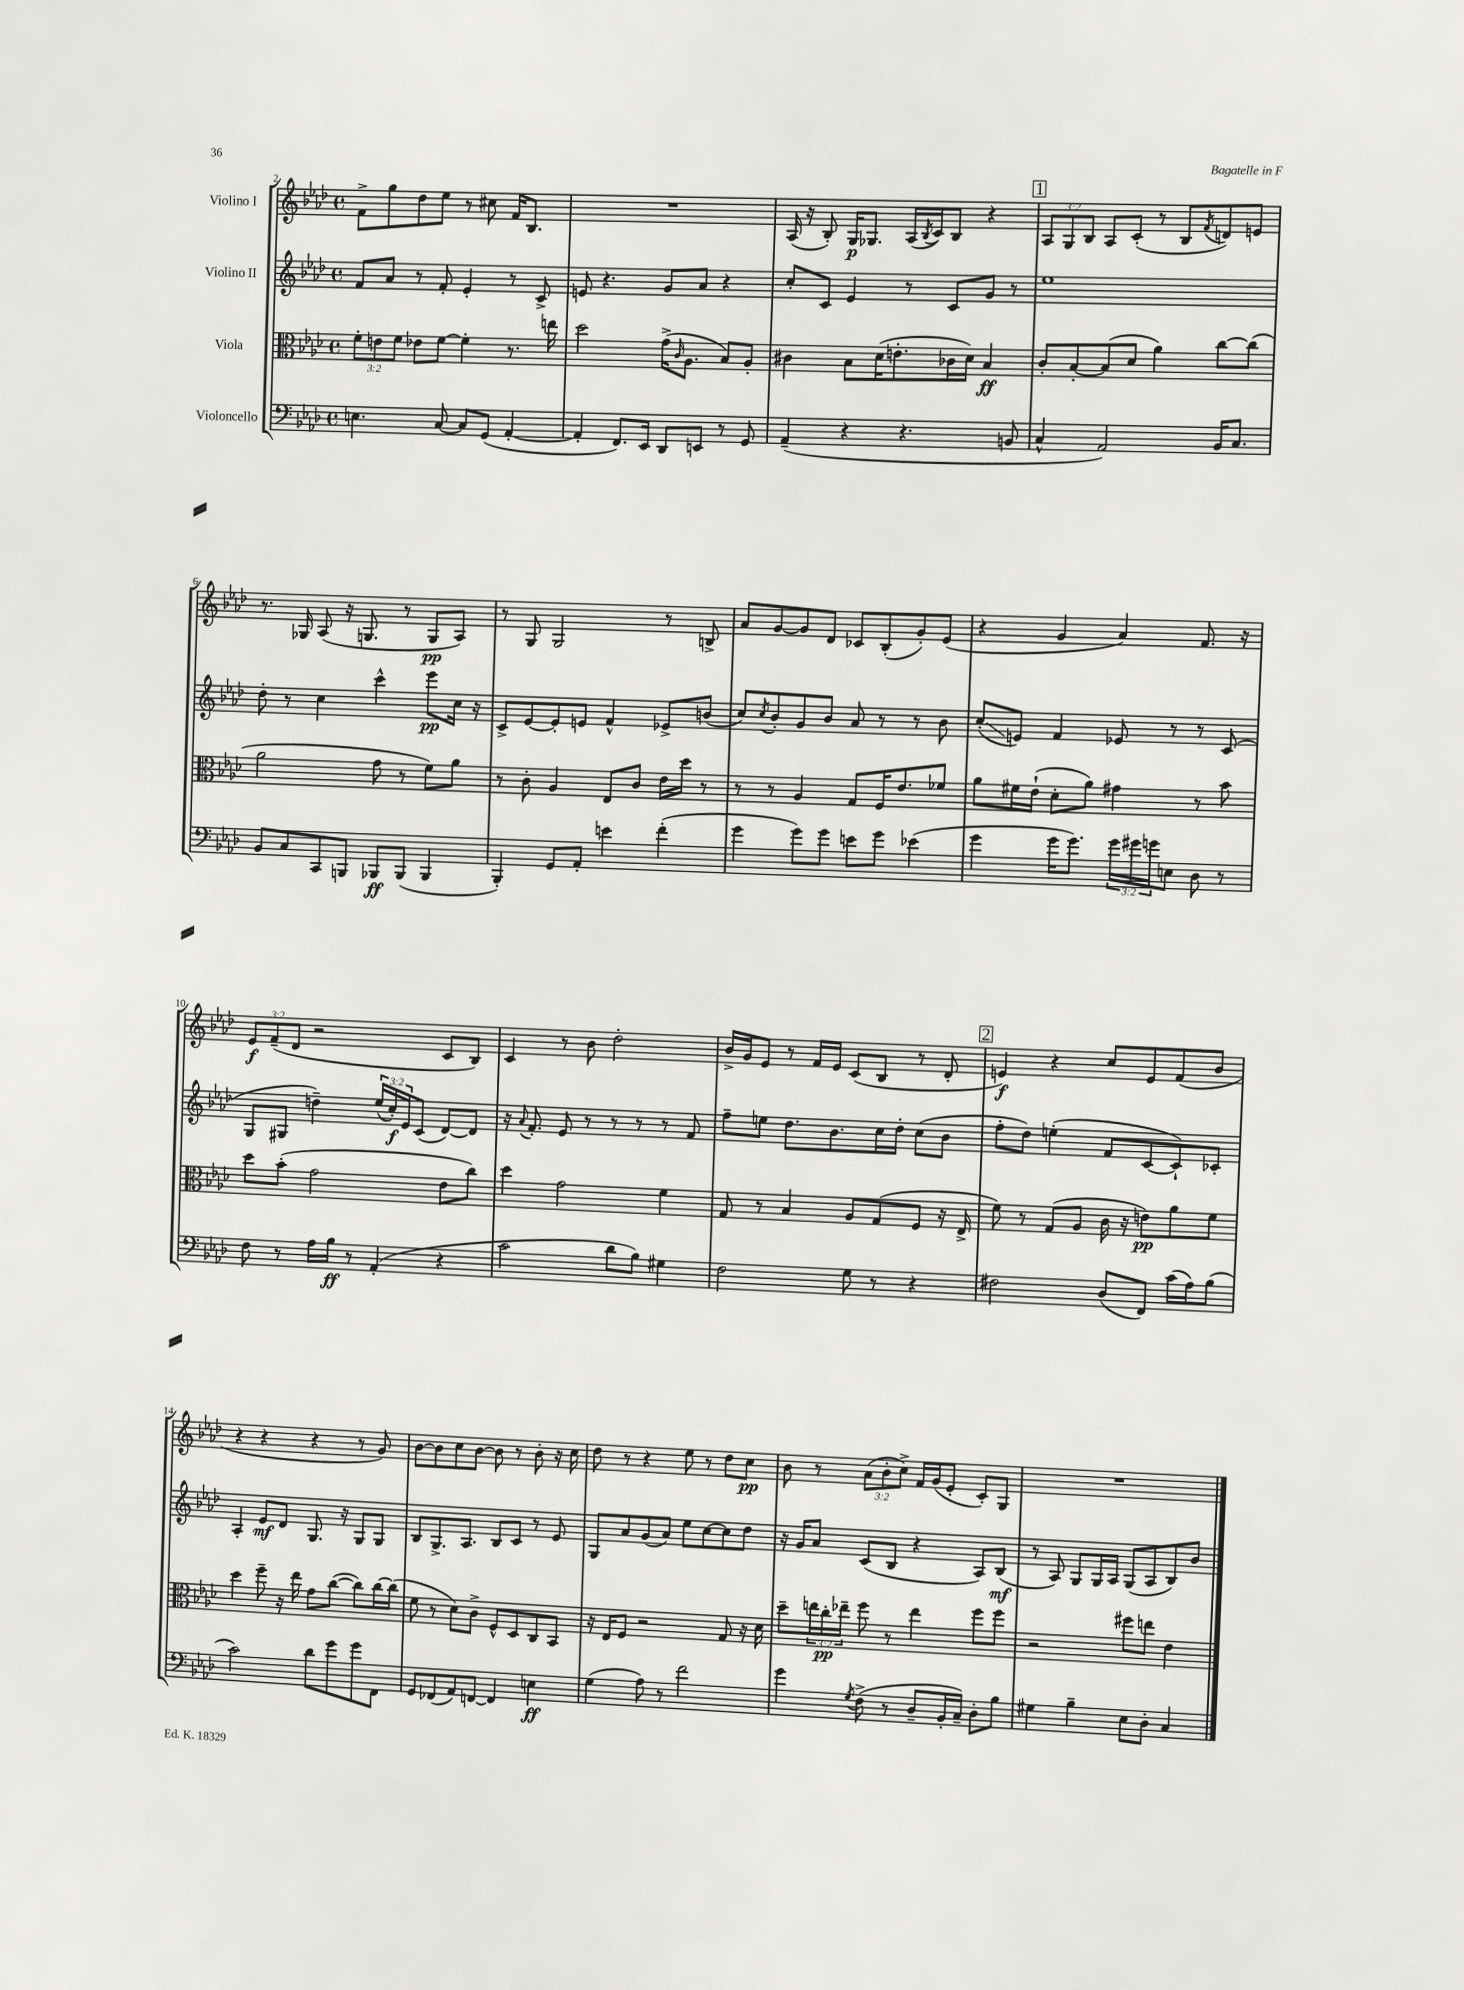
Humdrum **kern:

**kern	**kern	**kern	**kern
*staff4	*staff3	*staff2	*staff1
*clefF4	*clefC3	*clefG2	*clefG2
*k[b-e-a-d-]	*k[b-e-a-d-]	*k[b-e-a-d-]	*k[b-e-a-d-]
*M4/4	*M4/4	*M4/4	*M4/4
*met(c)	*met(c)	*met(c)	*met(c)
4.E	12f'	8f	8f^
.	12e	.	.
.	.	8a-	8gg
.	12f	.	.
.	8e-	8r	8dd-
[8C	[8f	8f'	8ee-
8C]	4f']	4e-'	8r
(8GG	.	.	8cc#
[4AA-'	8.r	8r	16f
.	.	.	8.B-
.	.	8c^	.
.	16ee	.	.
=	=	=	=
4AA-']	2dd-	8e	1r
.	.	4.r	.
8.FF)	.	.	.
16EE-	.	.	.
8DD-	(16g^	8g	.
.	16qqc	.	.
.	8.A-	.	.
8EE	.	8a-	.
8r	8B-)	4r	.
8GG	8A-'	.	.
=	=	=	=
(4AA-~	4c#	8cc'	(16A-
.	.	.	16r
.	.	8c	8B-')
4r	8B-	4e-	16G
.	.	.	8.G-
.	(16d-	.	.
.	8.e'	.	.
4.r	.	8r	(16A-
.	.	.	8qB-
.	.	.	16c)
.	16c-	8c	8B-
.	16d-)	.	.
.	4B-	8g	4r
8BB	.	8r	.
=	=	=	=
4C^^	8c'	1ee-	12A-
.	.	.	12G
.	[8B-'	.	.
.	.	.	12B-
2AA-)	(8B-]	.	8A-
.	8d-	.	(8c'
.	4a-)	.	8r
.	.	.	8B-
.	.	.	8qf
16BB-	[8cc	.	8d)
8.C	.	.	.
.	(8cc]	.	8e
=	=	=	=
8BB-	2a-	8dd-'	8.r
8C	.	8r	.
.	.	.	16G-
8CC	.	4cc	(8A-
8BBB	.	.	16r
.	.	.	8.G
8BBB-	8g	4ccc^^	.
(8BBB-	8r	.	8r
4BBB-	8f)	8eee-	8G
.	8a-	16cc	8A-)
.	.	16r	.
=	=	=	=
4BBB-')	8r	8c^	8r
.	8c'	[8e-	8G
8GG	4A-	8e-']	2G
8AA-'	.	8e	.
4e	8E-	4f^^	.
.	8c	.	.
(4f'	16e-	8e-^	8r
.	16dd-	.	.
.	8r	(8b	8B^
=	=	=	=
4g	8r	8cc)	8a-
.	.	8qcc	.
.	8r	8b-'	[8g
8g)	4A-	8g	8g]
8g	.	8b-	8d-
8e	8G	8a-	8c-
8g	16F	8r	(8B-'
.	8.e-	.	.
(4e-	.	8r	8g')
.	8f-	8b-	(8e-
=	=	=	=
4g	8a-	(8cc'	4r
.	16f#	8e)	.
.	(16e-`	.	.
16g	8d-'	4f	4g
8.g)	.	.	.
.	8a-)	.	.
24g	4g#	8e-	4a-)
24g#	.	.	.
24g	.	.	.
8E	.	8r	.
8D-	8r	8r	8.f
8r	8b-	(8c	.
.	.	.	16r
=	=	=	=
8F	8dd-	8G	12e-
.	.	.	(12f~
8r	(8b-'	8G#	.
.	.	.	12d-
16A-	2g	4dd~)	2r
16B-	.	.	.
8r	.	.	.
(4AA-'	.	(24ee-	.
.	.	24cc')	.
.	.	24e-	.
.	.	(8c	.
4r	8e-	[8d-)	8c
.	8cc)	8d-]	8B-)
=	=	=	=
2c	4dd-	16r	4c
.	.	8qqa-	.
.	.	8.f'	.
.	2g	8e-	8r
.	.	8r	8b-
8d-	.	8r	2dd-'
8B-)	.	8r	.
4G#	4f	8r	.
.	.	8f	.
=	=	=	=
2F	8G	8ff~	16b-^
.	.	.	16g
.	8r	8ee	8e-
.	4B-	8.dd-	8r
.	.	.	16f
.	.	8.b-	16e-
8G	8A-	.	(8c
8r	(8G	16cc	8B-
.	.	16dd-'	.
4r	8F	(8cc	8r
.	16r	8b-	8d-'
.	16E-^	.	.
=	=	=	=
2F#	8f)	8ff'	4e)
.	8r	8dd-)	.
.	(8G	(4ee'	4r
.	8A-	.	.
(8D-	16c	8f	8cc
.	16r	.	.
8FF)	8e)	[8c	8e
(16c	8a-	8c`])	(8f
16A-)	.	.	.
(8B-	8f	8c-'	8b-
=	=	=	=
2c)	4dd-	4A-'	4r
.	8ff~	8e-	4r
.	16r	8d-	.
.	16ee-	.	.
8d-	8g	8.G	4r
8g	([8cc	.	.
.	.	16r	.
8g	8cc])	8G	8r
8FF	[16cc	8G	8g)
.	(16cc]	.	.
=	=	=	=
8GG	8f	8B-	[8b-
(8FF-	8r	8.G^	8b-]
8AA-)	8d-)	.	8cc
.	.	8.A-	.
[8FF	8c^	.	[8b-
4FF]	8F^^	8B-	8b-]
.	8D-	8c	8r
4E	8C	8r	8b-'
.	8BB-	8e-	16r
.	.	.	16cc
=	=	=	=
(4G	16r	8G	8dd-
.	16E-	.	.
.	8F	8a-	8r
8A-)	2r	(8g	4r
8r	.	8a-)	.
2f	.	8ee-	8ee-
.	.	[8cc	8r
.	8G	8cc]	8dd-
.	16r	8dd-	8cc
.	16d-	.	.
=	=	=	=
4g	8dd-~	16r	8b-
.	.	16g	.
.	24ee	8a-	8r
.	24cc'	.	.
.	24ee-~	.	.
8qG	.	.	.
(8F^	8ff	(8c	(12a-
.	.	.	12b-'
8r	8r	8B-	.
.	.	.	12cc^)
8D-~	4ee-	4r	16f
.	.	.	(16g
16BB-'	.	.	8e-'
16C~)	.	.	.
8D-'	8ff	8A-)	8c')
8B-	8ff	(8B-	8G
=	=	=	=
4G#	2r	8r	1r
.	.	8A-)	.
4B-~	.	8G	.
.	.	16G	.
.	.	16A-	.
8E-	8ff#	(8G	.
8D-'	8ee	8A-	.
4C	4e-	8B-)	.
.	.	8b-	.
==	==	==	==
*-	*-	*-	*-
